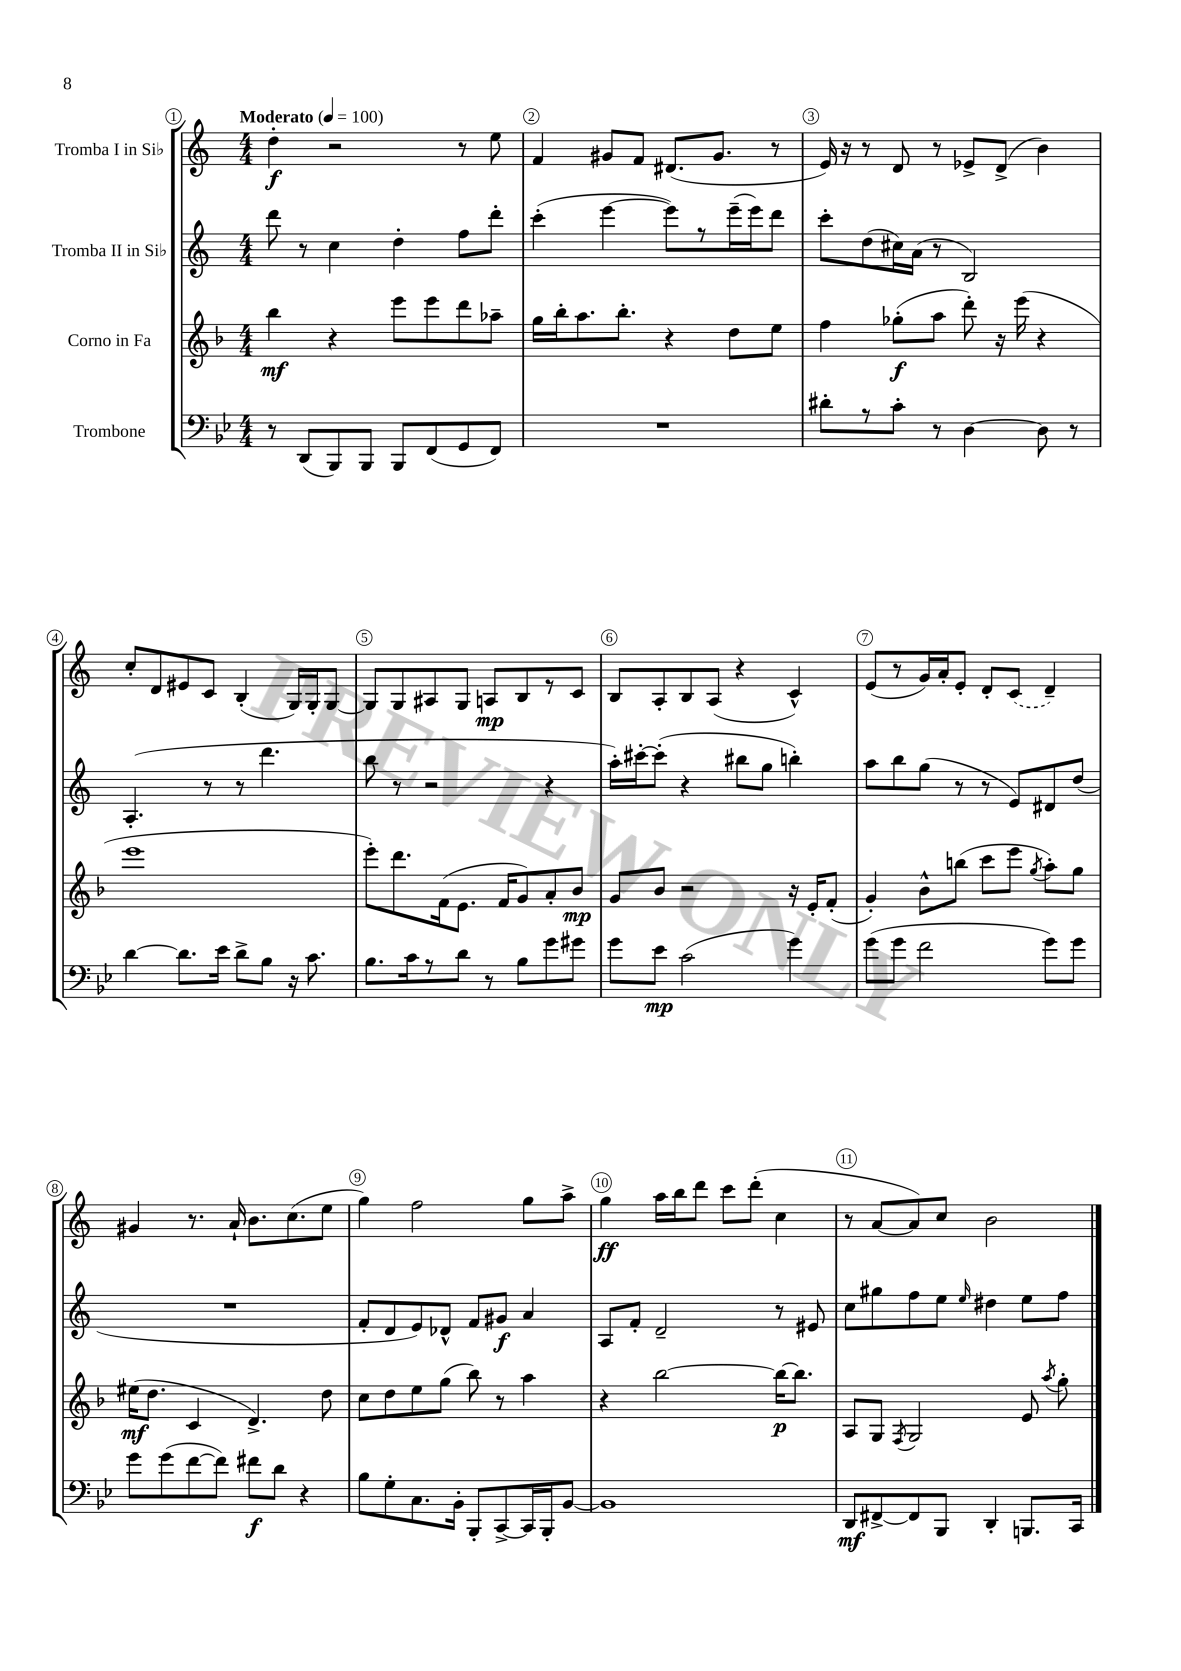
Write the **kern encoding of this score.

**kern	**kern	**kern	**kern
*staff4	*staff3	*staff2	*staff1
*clefF4	*clefG2	*clefG2	*clefG2
*k[b-e-]	*k[b-]	*k[]	*k[]
*M4/4	*M4/4	*M4/4	*M4/4
*MM100	*MM100	*MM100	*MM100
8r	4bb-\	8ddd\	4dd'\
(8DD/L	.	8r	.
8BBB-/)	4r	4cc\	2r
8BBB-/J	.	.	.
8BBB-/L	8eee\L	4dd'\	.
(8FF/	8eee\	.	.
8GG/	8ddd\	8ff\L	8r
8FF/J)	8aa-~\J	8ddd'\J	8ee\
=	=	=	=
1r	16gg\LL	(4ccc'\	4f/
.	16bb-'\J	.	.
.	8.aa\	.	.
.	.	[4eee\	8g#/L
.	8.bb-'\J	.	.
.	.	.	8f/J
.	4r	8eee\]L)	(8.d#/L
.	.	8r	.
.	.	.	8.g#/J
.	8dd\L	(16eee~\L	.
.	.	16eee\J)	.
.	8ee\J	8ddd\J	8r
=	=	=	=
8d#'\L	4ff\	8ccc'\L	16e/)
.	.	.	16r
8r	.	(8dd\	8r
8c'\J	(8gg-'\L	16cc#\L)	8d/
.	.	(16a\JJ	.
8r	8aa\J	8r	8r
[4D\	8ddd'\)	2B/)	8e-^/L
.	16r	.	(8d^/J
.	(16eee\	.	.
8D\]	4r	.	4b\)
8r	.	.	.
=	=	=	=
[4d\	1eee	(4.A'/	8cc'/L
.	.	.	8d/
8.d\]L	.	.	8e#/
.	.	8r	8c/J
16e-\Jk	.	.	.
8d^\L	.	8r	(4B'/
8B-\J	.	4.ddd\	.
16r	.	.	16G/LL)
8.c\	.	.	16G'/J
.	.	.	[8G/J
=	=	=	=
8.B-\L	8eee'\L)	8bb\	8G/]L
.	8.ddd\	8r	8G/
16c\k	.	.	.
8r	.	2r	8A#/
.	(16f\k	.	.
8d\J	8.e\J	.	8G/J
8r	.	.	8A/L
.	16f/LK	.	.
8B-\L	8g/)	.	8B/
8g\	8a'/	4r	8r
8g#\J	8b-/J	.	8c/J
=	=	=	=
8g\L	8g/L	16aa'\LL)	8B/L
.	.	[16ccc#'\J	.
8e-\J	8b-/J	(8ccc#'\]J	8A'/
(2c\	2r	4r	8B/
.	.	.	(8A/J
.	.	8bb#\L	4r
.	.	8gg\J	.
4g\)	16r	4bb'\)	4c^^/)
.	16e'/LK	.	.
.	(8f'/J	.	.
=	=	=	=
(8g\L	4g'/)	8aa\L	(8e/L
8g\J	.	8bb\	8r
2f\	8b-^^\L	(8gg\J	16g/L)
.	.	.	16a'/J
.	(8bb\J	8r	8e'/J
.	8ccc\L	8r	8d'/L
.	8eee\J	8e/L)	(8c/J
.	8qgg/	.	.
8g\L)	8aa'\L)	8d#/	4d~/)
8g\J	8gg\J	(8dd/J	.
=	=	=	=
8g\L	(16ee#\LK	1r	4g#/
.	8.dd\J	.	.
(8g\	.	.	.
[8f\	4c/	.	8.r
8f\]J)	.	.	.
.	.	.	16a`/
8f#\L	4.d^/)	.	8.b\L
8d\J	.	.	.
.	.	.	(8.cc\
4r	.	.	.
.	8dd\	.	8ee\J
=	=	=	=
8B-\L	8cc\L	8f'/L	4gg\)
8G'\	8dd\	8d/	.
8.C\	8ee\	8e/)	2ff\
.	(8gg\J	8d-^^/J	.
16BB-'\Jk	.	.	.
8BBB-'/L	8bb-\)	8f/L	.
[8CC^/	8r	8g#/J	.
16CC/]L	4aa\	4a/	8gg\L
16BBB-'/J	.	.	.
[8BB-/J	.	.	8aa^\J
=	=	=	=
1BB-]	4r	8A/L	4gg\
.	.	8f'/J	.
.	[2bb-\	2d~/	16aa\LL
.	.	.	16bb\J
.	.	.	8ddd\J
.	.	.	8ccc\L
.	.	.	(8ddd'\J
.	16bb-\_LK	8r	4cc\
.	8.bb-\]J	.	.
.	.	8e#/	.
=	=	=	=
8DD/L	8A/L	8cc\L	8r
[8FF#^/	8G/J	8gg#\	[8a/L
.	8qF/	.	.
8FF#/]	2G/	8ff\	8a/])
8BBB-/J	.	8ee\J	8cc/J
.	.	16qqee/	.
4DD'/	.	4dd#\	2b\
8.BBB/L	8e/	8ee\L	.
.	8qaa/	.	.
.	8gg'\	8ff\J	.
16CC/Jk	.	.	.
==	==	==	==
*-	*-	*-	*-
